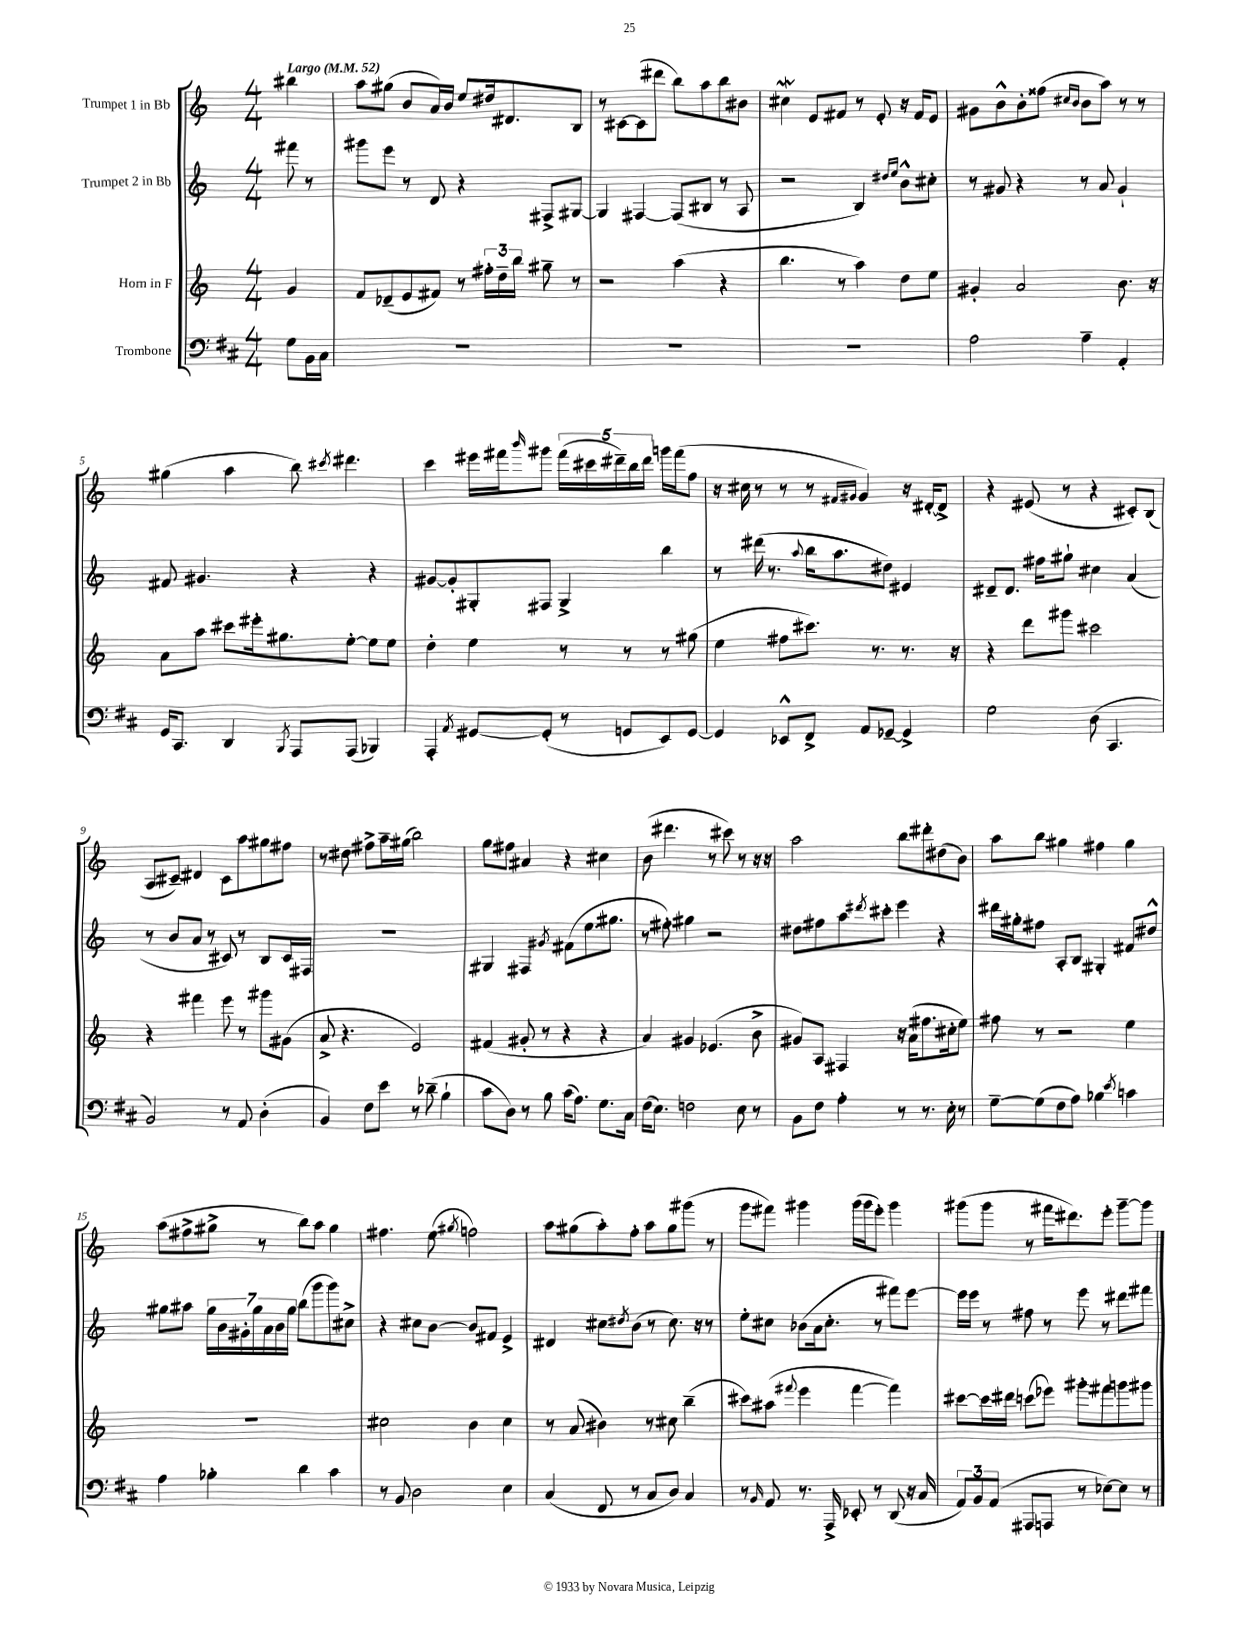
<<
\new StaffGroup <<
\new Staff = "s0" \with { instrumentName = "Trumpet 1 in Bb" } {
    \clef treble \key c \major \numericTimeSignature \time 4/4 \partial 4 \tempo "Largo" 4 = 52
    bis''4 |
    a''8 gis''8( b'8 a'16) b'16 e''8 dis''16 dis'8. b8 |
    r8 cis'8~ cis'8( dis'''8 b''8) a''8 b''8 bis'8 |
    cis''4\mordent e'8 fis'8 r8 e'8-. r16 fis'16 e'8 |
    gis'8 b'8-^ b'8-. fisis''8( \grace { cis''16 b'16 } b'8 a''8) r8 r8 |
    gis''4( a''4 b''8) \acciaccatura { cis'''8 } dis'''4. |
    c'''4 eis'''16 fis'''16 \grace { b'''16 } gis'''8 \tuplet 5/4 { fis'''16( cis'''16 dis'''16--) b''16 dis'''16 } g'''16 fis'''16( f''8 |
    r16 cis''16 r8 r8 r8 \grace { fis'16 gis'16 } gis'4) r16 dis'16~-. dis'8-> |
    r4 eis'8( r8 r4 cis'8-.) b8( |
    a8 cis'8--) dis'4 cis'8 a''8 gis''8 fis''8 |
    r8 dis''8 fis''8-> a''16-- gis''16( b''2) |
    g''8 fis''8 ais'4 r4 cis''4 |
    b'8( dis'''4. r8 cis'''8) r8 r16 r16 |
    a''2 b''8 dis'''8-. dis''8( b'8) |
    a''8 b''8 gis''4 fis''4 gis''4 |
    a''8( fis''8-> gis''8-> r8 b''8) a''8 gis''4 |
    fis''4. e''8( \acciaccatura { gis''8 } f''2) |
    a''8 gis''8( a''8-.) f''8-. a''8 gis''8 gis'''8( r8 |
    g'''8 fis'''8) gis'''4 gis'''16( gis'''16 e'''8-.) gis'''4 |
    gis'''8( gis'''8 r8 fis'''16 dis'''8.) e'''8-. gis'''8~-- gis'''8 \bar "|." |
}
\new Staff = "s1" \with { instrumentName = "Trumpet 2 in Bb" } {
    \clef treble \key c \major \numericTimeSignature \time 4/4 \partial 4
    fis'''8 r8 |
    gis'''8 e'''8 r8 d'8 r4 fis8-> gis8~ |
    gis4 fis4~ fis8( bis8 r8 a8 |
    r2 b4) \grace { dis''16 e''16 } b'8-^ cis''8-. |
    r8 gis'8 r4 r8 a'8 gis'4-! |
    fis'8 gis'4. r4 r4 |
    gis'8~ gis'8-. gis8-. fis8 gis4-> b''4 |
    r8 dis'''16( r8. \appoggiatura { a''8 } b''16 a''8. dis''8) eis'4 |
    dis'8-- dis'8. fis''16 gis''8-! cis''4 a'4( |
    r8 b'8 a'8 r8 cis'8) r8 b8 cis'16 fis16 |
    R1 |
    gis4 fis4 \acciaccatura { gis'8 } fis'8( e''8. gis''8. |
    r8 fis''8-.) gis''4 r2 |
    dis''8 fis''8 a''8 \acciaccatura { dis'''8 } cis'''8-. e'''4 r4 |
    dis'''16 gis''16-. fis''8 a8-. b8 gis4-. fis'8 dis''8-^ |
    gis''8 ais''8 \tuplet 7/4 { gis''16 b'16 gis'16-. gis''16 a'16 b'16 gis''16 } b''8( g'''8 g'''8) cis''8-> |
    r4 cis''8 b'8~ b'8 fis'8 e'4-> |
    dis'4 cis''8 \acciaccatura { dis''8 } b'8( r8 cis''8.) r16 r8 |
    e''8-. cis''8 bes'8( a'16 cis''8.-. r8 fis'''8) e'''8~ |
    e'''16 e'''16 r8 fis''8 r8 e'''8 r8 dis'''8 fis'''8 \bar "|." |
}
\new Staff = "s2" \with { instrumentName = "Horn in F" } {
    \clef treble \key c \major \numericTimeSignature \time 4/4 \partial 4
    g'4 |
    f'8 des'8--( e'8 fis'8) r8 \tuplet 3/2 { fis''16-. d''16-- b''16 } gis''8-- r8 |
    r2 a''4( r4 |
    b''4. r8 a''4) d''8 e''8 |
    gis'4-. a'2 b'8. r16 |
    a'8 a''8 cis'''8 eis'''16-. gis''8. e''8~-. e''8 e''8 |
    d''4-. e''4 r8 r8 r8 gis''8( |
    e''4 fis''8 cis'''8.) r8. r8. r16 |
    r4 d'''8 gis'''8 cis'''2 |
    r4 fis'''4 e'''8 r8 gis'''8 gis'8( |
    a'8-> r4. e'2) |
    fis'4( gis'8-. r8 r4 r4 |
    a'4) gis'4 ees'4.( b'8-> |
    gis'8) a8 fis4 r16 a'16( fis''8. cis''16-. e''8) |
    fis''8 r8 r2 e''4 |
    R1 |
    cis''2 b'4 cis''4 |
    r8 a'8( bis'4) r8 cis''8 b''4--( |
    cis'''8) ais''8( \appoggiatura { fis'''8 } e'''4 fis'''4~ fis'''4) |
    cis'''8~ cis'''16 dis'''16 c'''8( ees'''8) gis'''8-. fis'''8 g'''8 gis'''8 \bar "|." |
}
\new Staff = "s3" \with { instrumentName = "Trombone" } {
    \clef bass \key d \major \numericTimeSignature \time 4/4 \partial 4
    g8 b,16 cis16 |
    R1 |
    R1 |
    R1 |
    a2 a4-- a,4-. |
    g,16 cis,8. d,4 \acciaccatura { b,,8 } a,,8 a,,8( bes,,4) |
    a,,4-. \acciaccatura { a,8 } gis,8~ gis,8-.( r8 g,8 e,8) g,8~ |
    g,4 ees,8-^ fis,8-> a,8 ges,8~-- ges,4-> |
    g2 d8( cis,4. |
    b,2) r8 a,8 d4-.( |
    b,4) fis8 e'8 r8 des'8--( b4-! |
    cis'8 d8) r8 b8 cis'16( a8.) g8. cis16 |
    fis16( e8.) f2 e8 r8 |
    b,8 fis8 a4-. r8 r8. e16-. r8 |
    g8~-- g8( fis8 a8) bes4 \acciaccatura { e'8 } c'4 |
    a4 bes4-. d'4 cis'4 |
    r8 b,8 d2 e4 |
    cis4( fis,8 r8 cis8 d8) cis4 |
    r8 \grace { b,16 } a,8 r8. a,,16-> ees,8-. r8 d,8( r16 cis16 |
    \tuplet 3/2 { a,8) b,8 a,8( } ais,,8 a,,8 r8 ees8~) ees8 r8 \bar "|." |
}
>>
>>
